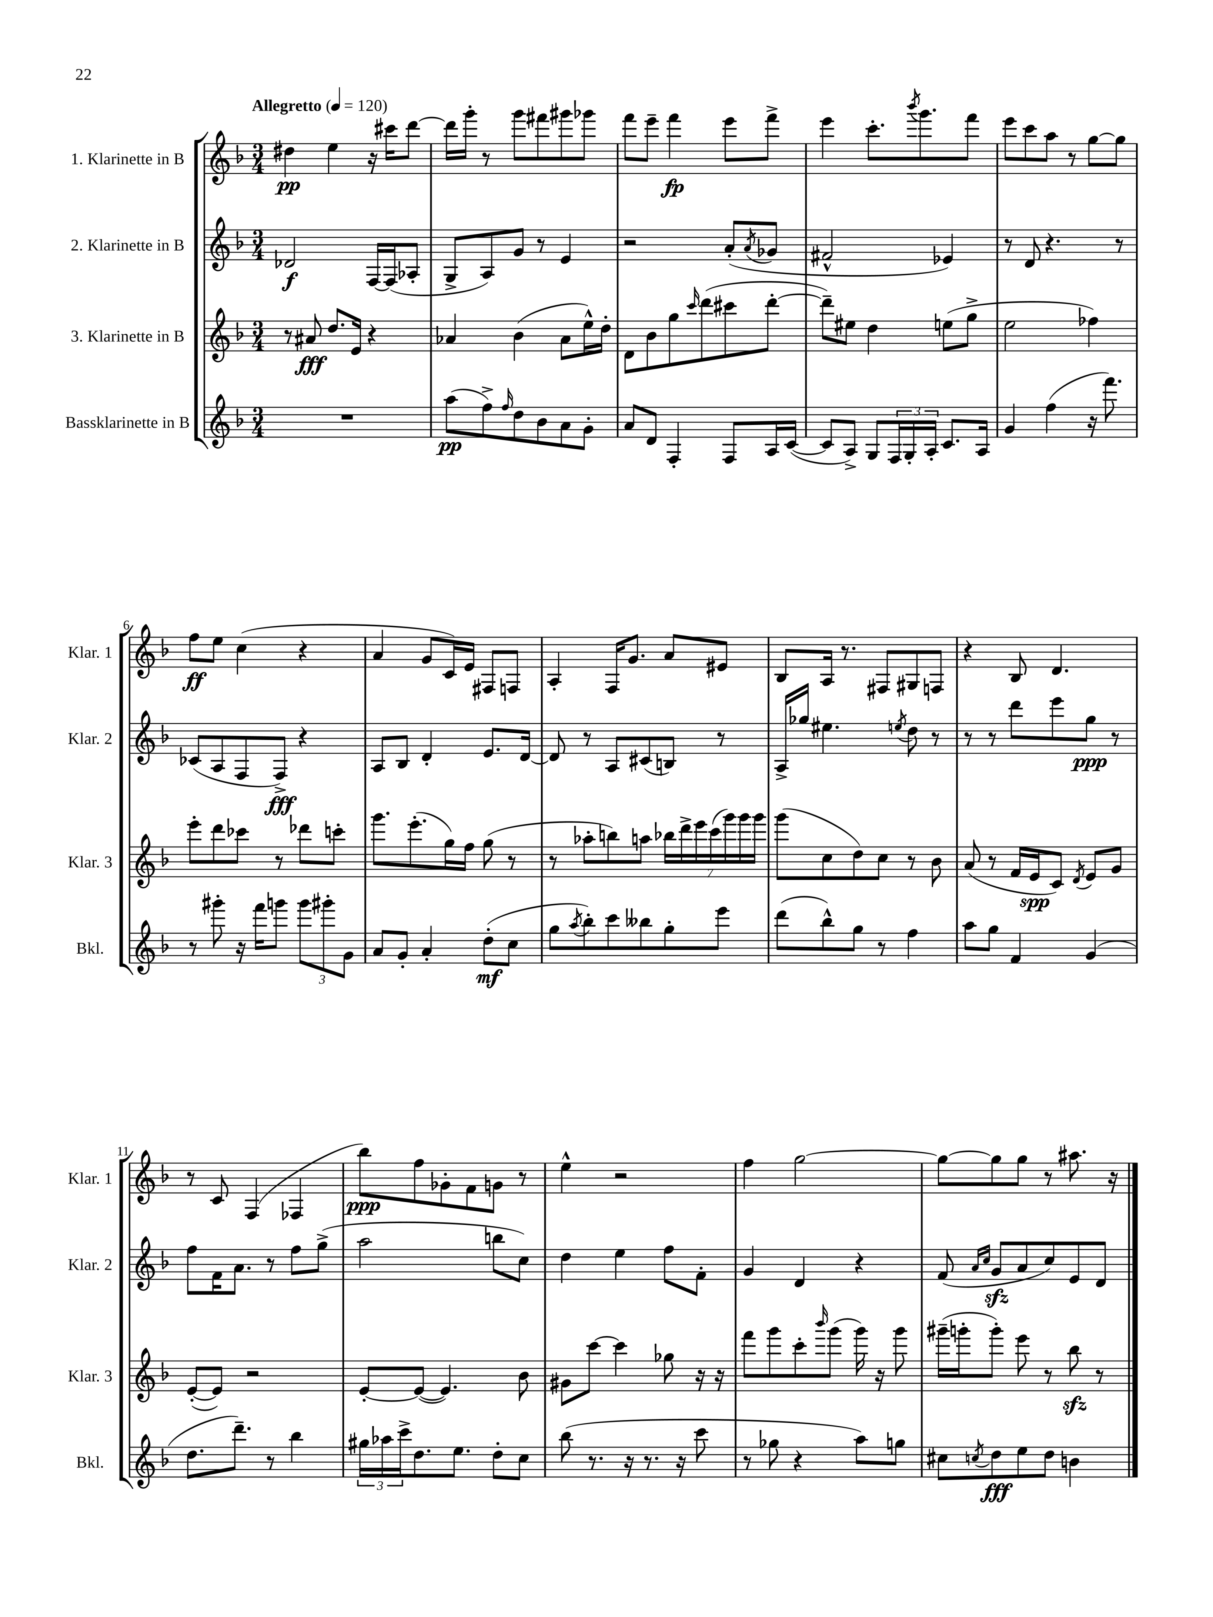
<<
\new StaffGroup <<
\new Staff = "s0" \with { instrumentName = "1. Klarinette in B" shortInstrumentName = "Klar. 1" } {
    \clef treble \key f \major \numericTimeSignature \time 3/4 \tempo "Allegretto" 4 = 120
    dis''4\pp e''4 r16 cis'''16 d'''8~ |
    d'''16 g'''16-. r8 g'''8 fis'''8 gis'''8 ges'''8 |
    f'''8 e'''8-- f'''4\fp e'''8 f'''8-> |
    e'''4 c'''8.-. \acciaccatura { bes'''8 } g'''8. f'''8 |
    e'''8 c'''8 a''8 r8 g''8~ g''8 |
    f''8\ff e''8 c''4( r4 |
    a'4 g'8 c'16) e'16 fis8 f8 |
    a4-. f16 g'8. a'8 eis'8 |
    bes8 a16 r8. fis8 gis8 f8 |
    r4 bes8 d'4. |
    r8 c'8 f4( fes4 |
    bes''8\ppp) f''8 ges'8-. f'8 g'8 r8 |
    e''4-^ r2 |
    f''4 g''2~ |
    g''8~ g''8 g''8 r8 ais''8. r16 \bar "|." |
}
\new Staff = "s1" \with { instrumentName = "2. Klarinette in B" shortInstrumentName = "Klar. 2" } {
    \clef treble \key f \major \numericTimeSignature \time 3/4
    des'2\f f16~ f16( aes8-. |
    g8-> a8) g'8 r8 e'4 |
    r2 a'8-.( \acciaccatura { a'8 } ges'8 |
    fis'2-^ ees'4) |
    r8 d'8 r4. r8 |
    ces'8( a8 f8 f8->\fff) r4 |
    a8 bes8 d'4-. e'8. d'16~ |
    d'8 r8 a8 cis'8( b8) r8 |
    a16-> ges''16 eis''4. \acciaccatura { e''8 } d''8 r8 |
    r8 r8 d'''8 e'''8 g''8\ppp r8 |
    f''8 f'16 a'8. r8 f''8 g''8->( |
    a''2 b''8 c''8) |
    d''4 e''4 f''8 f'8-. |
    g'4 d'4 r4 |
    f'8( \grace { a'16 c''16 } g'8\sfz a'8 c''8) e'8 d'8 \bar "|." |
}
\new Staff = "s2" \with { instrumentName = "3. Klarinette in B" shortInstrumentName = "Klar. 3" } {
    \clef treble \key f \major \numericTimeSignature \time 3/4
    r8 ais'8\fff d''8. e'16 r4 |
    aes'4 bes'4( aes'8 e''16-^) d''16-. |
    d'8 bes'8 g''8 \grace { c'''16 } d'''8( cis'''8 d'''8~-. |
    d'''8--) eis''8 d''4 e''8( g''8-> |
    e''2 fes''4) |
    e'''8-. d'''8 ces'''8 r8 des'''8 c'''8-. |
    g'''8. e'''8.-.( g''16) f''16 g''8( r8 |
    r8 aes''8-. b''8) a''8 \tuplet 7/4 { bes''16 d'''16-> e'''16 c'''16( g'''16) g'''16 g'''16 } |
    g'''8( c''8 d''8) c''8 r8 bes'8 |
    a'8( r8 f'16 e'16\spp c'8) \acciaccatura { d'8 } e'8 g'8 |
    e'8~-.( e'8) r2 |
    e'8~-. e'8~( e'4.) bes'8 |
    gis'8 c'''8~ c'''4 ges''8 r16 r16 |
    f'''8 g'''8 c'''8-. \grace { bes'''16 } g'''8( g'''16) r16 g'''8 |
    gis'''16--( g'''16-. g'''8-.) e'''8 r8 bes''8\sfz r8 \bar "|." |
}
\new Staff = "s3" \with { instrumentName = "Bassklarinette in B" shortInstrumentName = "Bkl." } {
    \clef treble \key f \major \numericTimeSignature \time 3/4
    R2. |
    a''8\pp( f''8->) \grace { f''16 } d''8 bes'8 a'8 g'8-. |
    a'8 d'8 f4-. f8 a16 c'16~( |
    c'8 a8->) g8 \tuplet 3/2 { f16 g16-. a16-. } c'8. a16 |
    g'4 f''4( r16 f'''8.) |
    r8 gis'''8-. r16 f'''16 g'''8 \tuplet 3/2 { g'''8 gis'''8-. g'8 } |
    a'8 g'8-. a'4-. d''8-.\mf( c''8 |
    g''8 \acciaccatura { a''8 } bes''8-.) c'''8 beses''8 g''8-. e'''8 |
    d'''8( bes''8-^) g''8 r8 f''4 |
    a''8 g''8 f'4 g'4( |
    d''8. d'''8.--) r8 bes''4 |
    \tuplet 3/2 { gis''16 aes''16 c'''16-> } d''8. e''8. d''8-. c''8 |
    bes''8( r8. r16 r8. r16 c'''8 |
    r8 ges''8 r4 a''8) g''8 |
    cis''8 \acciaccatura { c''8 } d''8\fff e''8 d''8 b'4 \bar "|." |
}
>>
>>
